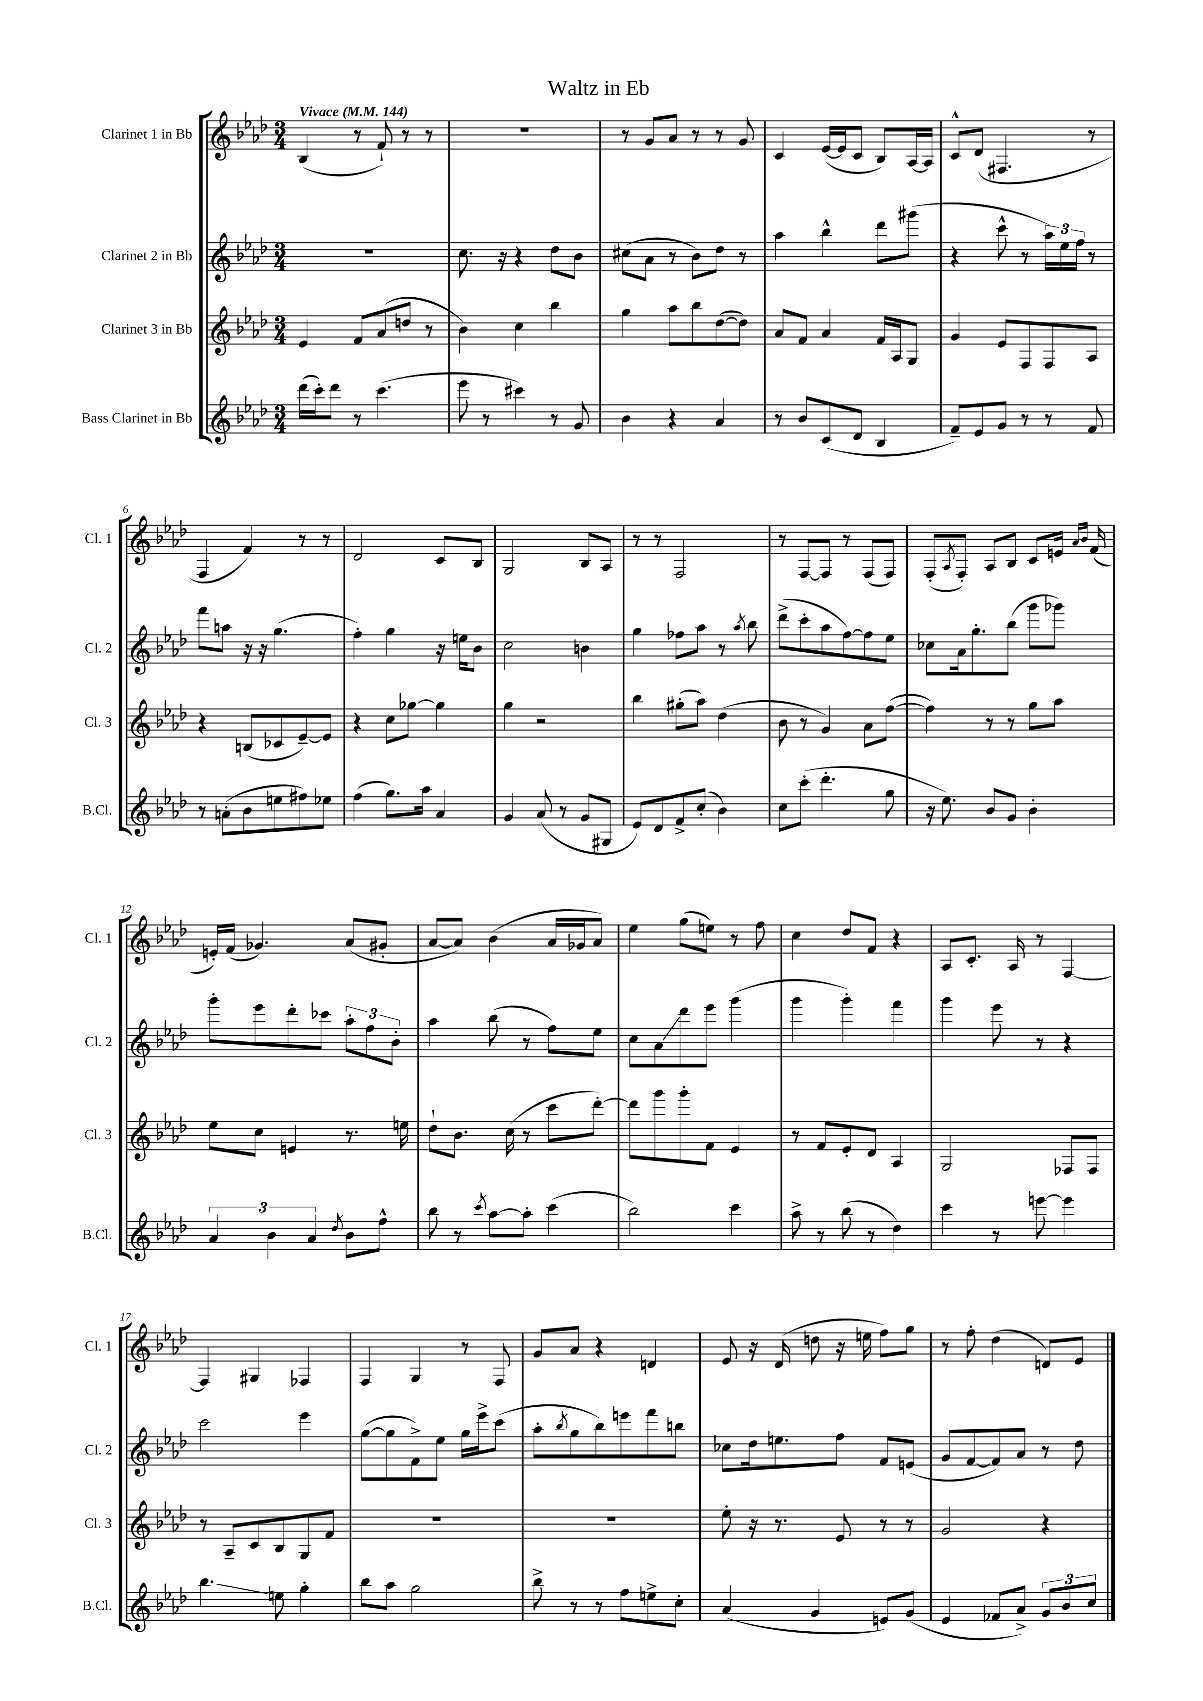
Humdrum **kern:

**kern	**kern	**kern	**kern
*staff4	*staff3	*staff2	*staff1
*clefG2	*clefG2	*clefG2	*clefG2
*k[b-e-a-d-]	*k[b-e-a-d-]	*k[b-e-a-d-]	*k[b-e-a-d-]
*M3/4	*M3/4	*M3/4	*M3/4
*MM144	*MM144	*MM144	*MM144
(16ddd-	4e-	2.r	(4B-
16ccc')	.	.	.
8ddd-	.	.	.
8r	8f	.	8r
(4.ccc	(8a-	.	8f`)
.	8dd	.	8r
.	8r	.	8r
=	=	=	=
8eee-	4b-)	8.cc	2.r
8r	.	.	.
.	.	16r	.
4ccc#)	4cc	4r	.
8r	4bb-	8dd-	.
8g	.	8b-	.
=	=	=	=
4b-	4gg	(8cc#	8r
.	.	8a-	8g
4r	8aa-	8r	8a-
.	8bb-	8b-)	8r
4a-	([8dd-	8dd-	8r
.	8dd-])	8r	8g
=	=	=	=
8r	8a-	4aa-	4c
8b-	8f	.	.
(8c	4a-	4bb-^^	([16e-
.	.	.	16e-]
8d-	.	.	8c
4B-	16f	8ddd-	8B-)
.	16A-	.	.
.	8G	(8ggg#	[16A-
.	.	.	16A-]
=	=	=	=
8f~)	4g	4r	8c^^
8e-	.	.	(8d-
8g	8e-	8ccc^^	4.F#
8r	8F	8r	.
8r	8F	24aa-)	.
.	.	24ee-	.
.	.	24ff	.
8f	8A-	8r	8r
=	=	=	=
8r	4r	8fff	4F
(8a'	.	8aa	.
8b-	(8B	16r	4f)
.	.	16r	.
8ee	8c-	(4.gg	.
8ff#)	[8e-~)	.	8r
8ee-	8e-]	.	8r
=	=	=	=
(4ff	4r	4ff')	2d-
8.gg)	8cc	4gg	.
.	[8gg-	.	.
16aa-	.	.	.
4a-	4gg-]	16r	8c
.	.	16ee	.
.	.	8b-	8B-
=	=	=	=
4g	4gg	2cc	2G
(8a-	2r	.	.
8r	.	.	.
8g	.	4b	8B-
8G#	.	.	8A-
=	=	=	=
8e-)	4bb-	4gg	8r
8d-	.	.	8r
8f^	(8gg#'	8ff-	2F
(8cc'	8aa-)	8aa-	.
4b-)	(4dd-	8r	.
.	.	8qaa-	.
.	.	8bb-	.
=	=	=	=
8cc	8b-	(8ddd-^	8r
(8ccc'	8r	8ccc'	[8F
4.ddd-'	4g)	8aa-	8F]
.	.	[8ff)	8r
.	8a-	8ff]	(8F
8gg	([8ff	8ee-	8F)
=	=	=	=
16r	4ff])	8cc-	(8F'
8.ee-)	.	.	.
.	.	.	8qA-
.	.	16a-	8F')
.	.	8.gg'	.
8b-	8r	.	8A-
8g	8r	(8bb-	8B-
4b-'	8gg	8ggg	8c
.	8aa-	8ggg-)	16e
.	.	.	16qqa-
.	.	.	16qqb-
.	.	.	(16f
=	=	=	=
6a-	8ee-	8ggg'	16e')
.	.	.	(16f
.	8cc	8eee-	4.g-)
6b-	.	.	.
.	4e	8ddd-'	.
6a-	.	.	.
.	.	8ccc-	.
8qdd-	.	.	.
8b-	8.r	12aa-'	(8a-
.	.	12ff	.
8ff^^	.	.	8g#'
.	.	12b-'	.
.	16ee	.	.
=	=	=	=
8bb-	8dd-`	4aa-	[8a-
8r	8.b-	.	8a-])
8qccc	.	.	.
[8aa-	.	(8bb-	(4b-
.	(16cc	.	.
8aa-']	8r	8r	.
(4ccc	8ccc	8ff)	16a-
.	.	.	16g-
.	[8ddd-')	8ee-	8a-)
=	=	=	=
2bb-)	8ddd-]	8cc	4ee-
.	8ggg	8a-	.
.	8ggg'	8ddd-	(8gg
.	8f	8eee-	8ee)
4ccc	4e-	(4ggg	8r
.	.	.	8ff
=	=	=	=
8aa-^	8r	4ggg	4cc
8r	8f	.	.
(8bb-	8e-'	4ggg')	8dd-
8r	8d-	.	8f
4dd-)	4A-	4fff	4r
=	=	=	=
4ccc	2G	4ggg	8A-
.	.	.	8.c'
8r	.	8eee-	.
.	.	.	16A-
[8eee	.	8r	8r
4eee]	8F-	4r	[4F
.	8F-	.	.
=	=	=	=
4.bb-	8r	2ccc	4F]
.	8A-~	.	.
.	8c	.	4G#
8ee	8B-	.	.
4gg'	8G	4eee-	4F-
.	8f	.	.
=	=	=	=
8bb-	2.r	([8gg	4F
8aa-	.	8gg]	.
2gg	.	8f^)	4G
.	.	8ee-	.
.	.	16gg	8r
.	.	16eee-^	.
.	.	(8ccc	8F
=	=	=	=
8bb-^	2.r	8aa-'	8g
.	.	8qbb-	.
8r	.	8gg	8a-
8r	.	8bb-)	4r
8ff	.	8eee	.
8ee^	.	8fff	4d
8cc'	.	8bb	.
=	=	=	=
(4a-	8ee-'	8cc-	8e-
.	16r	16dd-	16r
.	8.r	8.ee	(16d-
4g	.	.	8dd
.	8e-	8ff	16r
.	.	.	16ee
8e)	8r	8f	8ff)
(8g	8r	(8e	8gg
=	=	=	=
4e-	2g	8g	8r
.	.	[8f	8ff'
8f-	.	8f])	(4dd-
8a-^)	.	8a-	.
12g	4r	8r	8d)
12b-	.	.	.
.	.	8dd-	8e-
12cc	.	.	.
==	==	==	==
*-	*-	*-	*-
